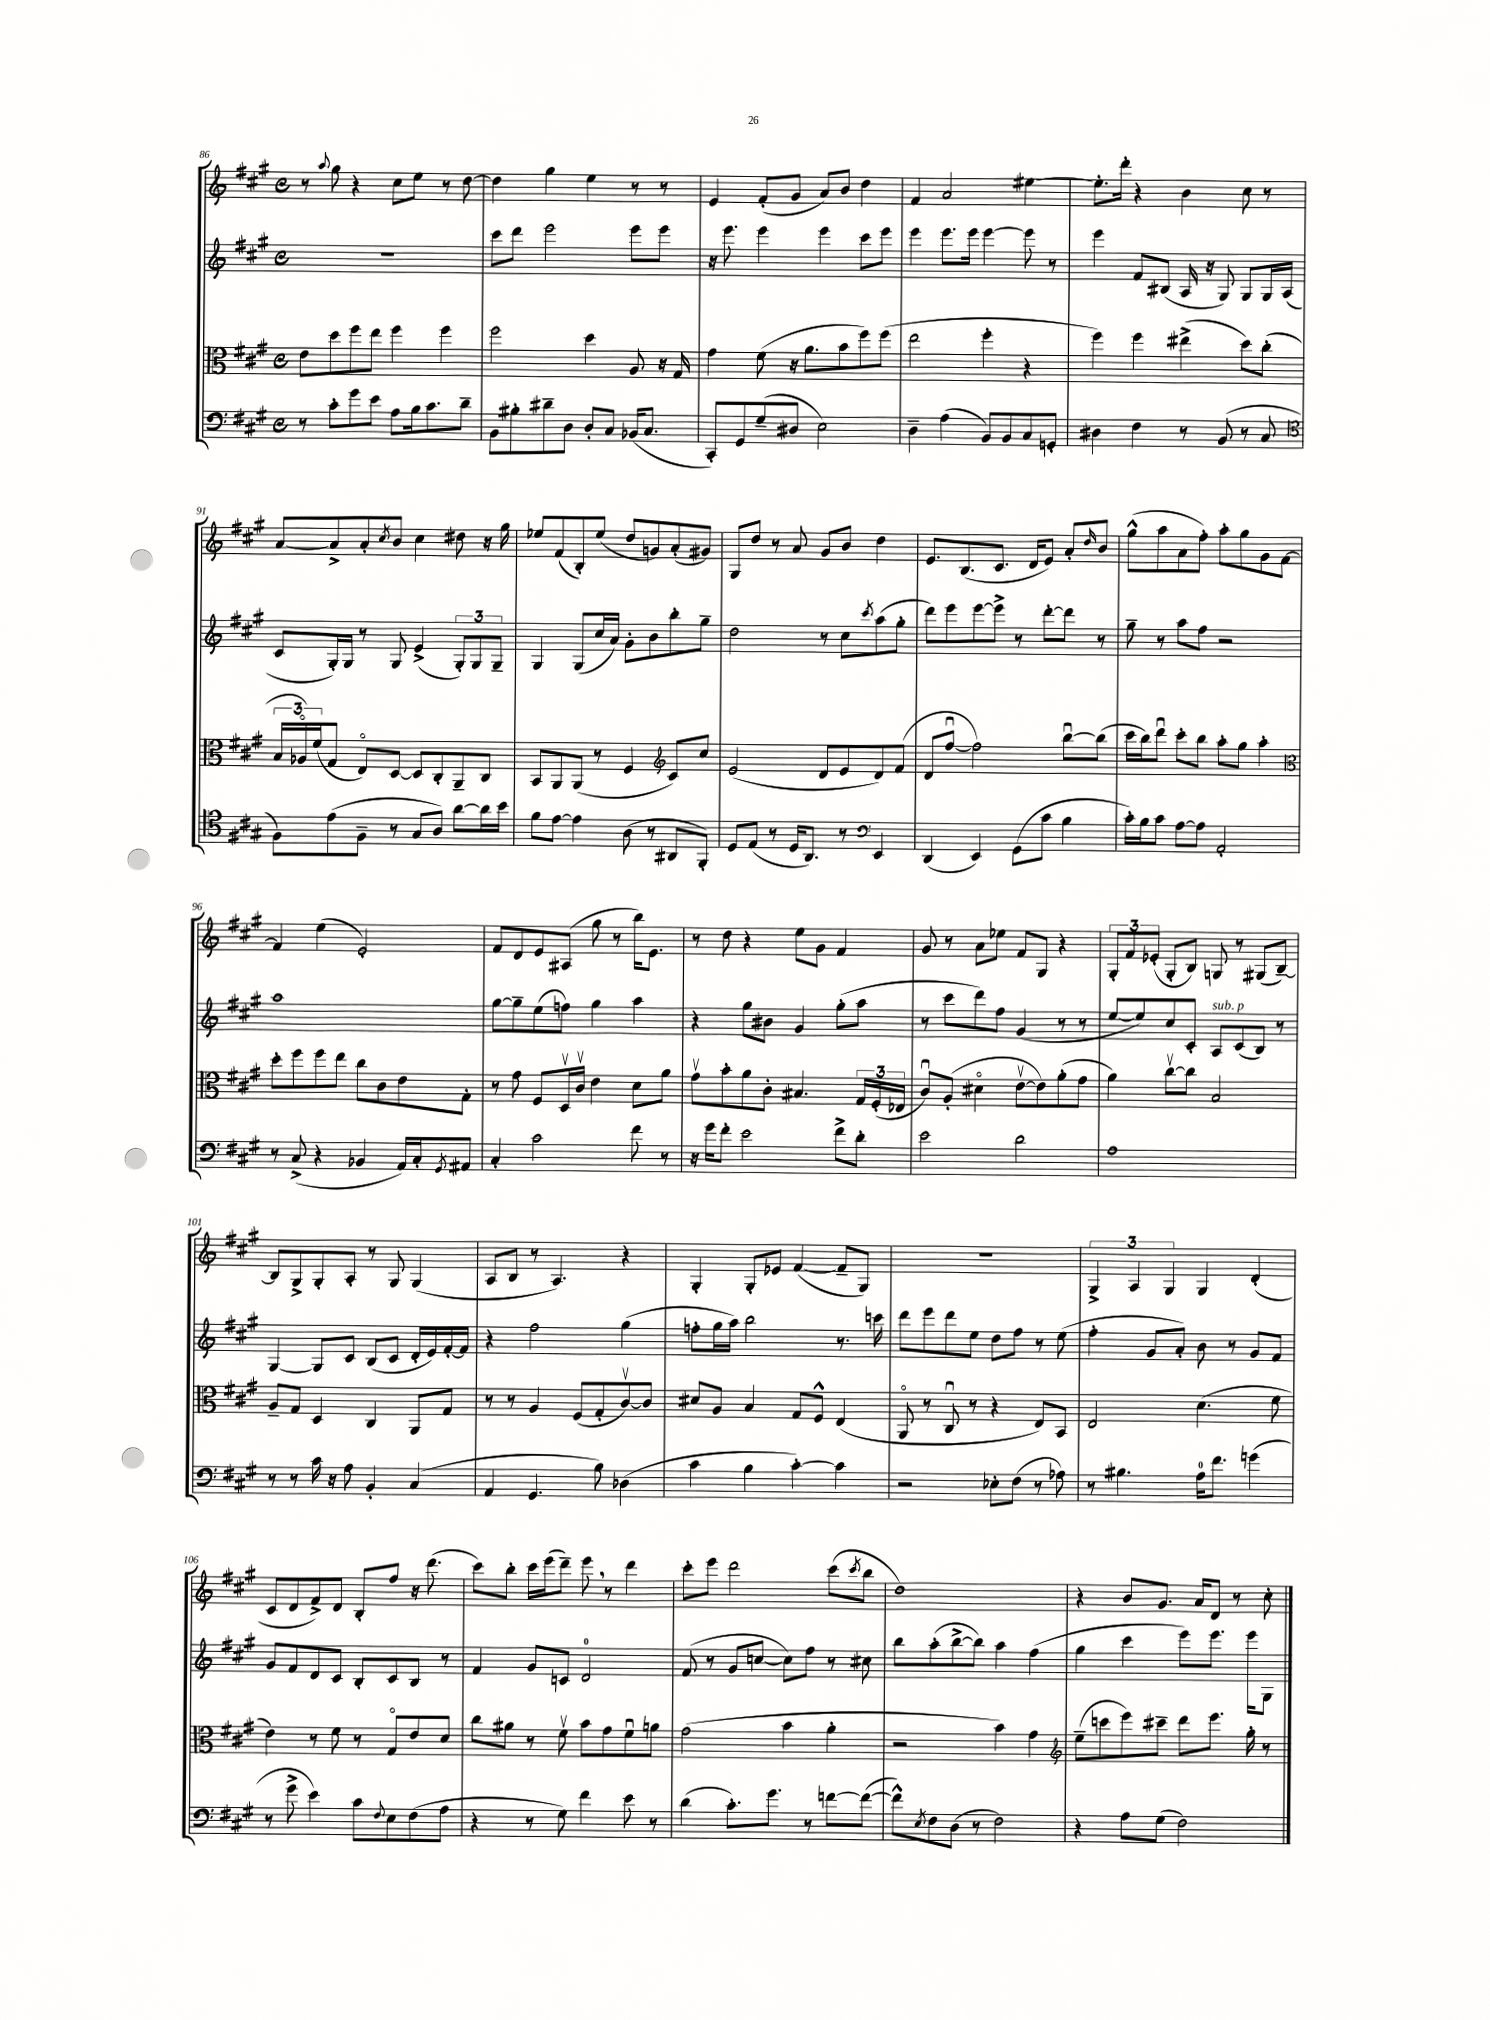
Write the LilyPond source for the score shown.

<<
\new StaffGroup <<
\new Staff = "s0" {
    \clef treble \key a \major \defaultTimeSignature \time 4/4
    r8 \appoggiatura { a''8 } gis''8 r4 cis''8 e''8 r8 d''8~ |
    d''4 gis''4 e''4 r8 r8 |
    e'4 fis'8-.( gis'8 a'8) b'8 d''4 |
    fis'4 a'2 eis''4~ |
    eis''8.-. d'''16-. r4 b'4 cis''8 r8 |
    a'8~ a'8-> a'8-. \acciaccatura { cis''8 } b'8 cis''4 dis''8 r16 gis''16 |
    ees''8 fis'8( b8-.) ees''8( d''8 g'8) a'8-.( gis'8) |
    gis8 d''8 r8 a'8 gis'8 b'8 d''4 |
    e'8. b8.( cis'8. d'16 e'8) a'8-. \grace { d''16 } b'8 |
    gis''8-^( a''8 a'8 fis''8-.) a''8-. gis''8 gis'8 fis'8~ |
    fis'4 e''4( e'2-.) |
    fis'8 d'8 e'8 ais8( gis''8 r8 b''16) e'8. |
    r8 d''8 r4 e''8 gis'8 fis'4 |
    gis'8 r8 a'8 ees''8 fis'8 gis8 r4 |
    \tuplet 3/2 { gis8-. fis'8 ees'8-.( } gis8-. b8) g8 r8 gis8( b8~--) |
    b8 gis8-> gis8-. a8-. r8 gis8 gis4( |
    a8 b8 r8 a4.) r4 |
    gis4-. gis8-. ees'8 fis'4~( fis'8-- gis8) |
    R1 |
    \tuplet 3/2 { gis4-> a4 gis4 } gis4 d'4-.( |
    cis'8 d'8 fis'8->) d'8 b8-. fis''8 r16 d'''8.( |
    cis'''8) b''8-. cis'''16 e'''16( d'''8--) e'''8 \breathe r8 d'''4 |
    cis'''8-. e'''8 d'''2 cis'''8( \acciaccatura { cis'''8 } b''8 |
    d''1) |
    r4 b'8 gis'8. a'16 d'8 r8 cis''8-. \bar "|." |
}
\new Staff = "s1" {
    \clef treble \key a \major \defaultTimeSignature \time 4/4
    R1 |
    cis'''8 d'''8 e'''2 e'''8 e'''8 |
    r16 e'''8. e'''4 e'''4 cis'''8 e'''8 |
    e'''4 e'''8. e'''16 e'''4~ e'''8 r8 |
    e'''4 fis'8 bis8( a16 r16 gis8) gis8 gis16 a16( |
    cis'8 gis16-.) gis16 r8 gis8 e'4->( \tuplet 3/2 { gis8-.) gis8 gis8-- } |
    gis4 gis8( cis''16 a'16) gis'8-. b'8 b''8-. gis''8-- |
    d''2 r8 cis''8 \acciaccatura { cis'''8 } a''8( gis''8-. |
    d'''8) e'''8 e'''8~ e'''8-> r8 d'''8~-. d'''8 r8 |
    gis''8-- r8 a''8 fis''8 r2 |
    a''1 |
    gis''8~ gis''8-- e''8( f''8) gis''4 a''4 |
    r4 gis''8 bis'8 gis'4 gis''8-.( a''8 |
    r8 cis'''8 d'''8) fis''8 gis'4( r8 r8 |
    e''8~ e''8) cis''8 cis'8-. a8^\markup { \italic "sub. p" } cis'8( b8) r8 |
    gis4~ gis8 cis'8 b8( cis'8 d'16-. e'16) fis'16~-. fis'16 |
    r4 fis''2 gis''4( |
    f''8-. gis''16 a''16) b''2 r8. c'''16 |
    d'''8 e'''8 d'''8 e''8 d''8 fis''8 r8 e''8( |
    fis''4-. gis'8 a'8-.) b'8 r8 gis'8 fis'8 |
    gis'8 fis'8 d'8 cis'8 b8-. cis'8 b8 r8 |
    fis'4 gis'8 c'8 d'2-0 |
    fis'8( r8 gis'8 c''8~ c''8) fis''8 r8 cis''8 |
    b''8 a''8-.( b''8~-> b''8) a''4 fis''4( |
    gis''4 cis'''4 e'''8) e'''8. e'''16 gis8 \bar "|." |
}
\new Staff = "s2" {
    \clef alto \key a \major \defaultTimeSignature \time 4/4
    e'8 d''8 fis''8 e''8 fis''4 fis''4 |
    fis''2 d''4 a8 r16 gis16 |
    gis'4 fis'8( r16 a'8. b'8 fis''8) fis''8( |
    e''2 fis''4-. r4 |
    fis''4) fis''4 eis''4->( d''8) cis''8-.( |
    \tuplet 3/2 { b16 aes16\flageolet) fis'16( } gis8 e8\flageolet) d8~ d8 cis8-. a,8-- cis8 |
    b,8 a,8 a,8( r8 fis4 \clef treble cis'8) cis''8 |
    e'2( d'8 e'8 d'8) fis'8( |
    d'8 fis''8~\downbow fis''2) b''8~\downbow b''8( |
    cis'''16 b''16) d'''8\downbow cis'''8-. b''8 a''8-. gis''8 a''4-. |
    \clef alto d''8-. fis''8 fis''8 e''8 cis''8 cis'8 e'8 gis8-. |
    r8 gis'8 fis8 d16\upbow cis'16\upbow e'4 d'8 a'8 |
    gis'8\upbow b'8-. a'8 cis'8-. bis4. \tuplet 3/2 { gis16 fis16-.( ees16 } |
    cis'8\downbow) a8-.( dis'4\flageolet e'8~\upbow e'8) a'8-.( gis'8 |
    a'4) cis''8~\upbow cis''8 b2 |
    a8-- gis8 d4 cis4 a,8 gis8 |
    r8 r8 a4 fis8( gis8-. cis'8~\upbow) cis'8 |
    dis'8 a8 b4 gis8 fis8-^ e4( |
    a,8\flageolet r8 cis8\downbow r8 r4 e8) b,8 |
    e2 d'4.( fis'8 |
    e'4) r8 fis'8 r8 gis8\flageolet e'8 d'8 |
    cis''8 ais'8 r8 fis'8\upbow b'8 gis'8 fis'8\downbow a'8 |
    gis'2( b'4 a'4-. |
    r2 b'4) gis'4 |
    \clef treble e''8--( c'''8 e'''8) cis'''8-- d'''8 e'''8. gis''16-. r8 \bar "|." |
}
\new Staff = "s3" {
    \clef bass \key a \major \defaultTimeSignature \time 4/4
    r8 cis'8-. gis'8 e'8 a8 b16 cis'8. d'8-- |
    b,8 bis8-. dis'8-- d8 d8-. cis8 bes,16( cis8. |
    cis,8-.) gis,8 gis8--( dis8 e2) |
    d4-- a4( b,8) b,8 cis8 g,8-. |
    dis4 fis4 r8 b,8( r8 cis8 |
    \clef tenor fis8) e'8( fis8-- r8 gis8 a8) a'8~ a'16 b'16 |
    fis'8 e'8~ e'4 a8( r8 ais,8 fis,8-.) |
    d8 e8( r8 d16 a,8.) r8 \clef bass e,4 |
    d,4( e,4) gis,8( cis'8 b4 |
    cis'16-.) b16 cis'8 a8~ a8 a,2-. |
    r8 cis8->( r4 bes,4 a,16) cis16-. \acciaccatura { gis,8 } ais,8 |
    cis4-. cis'2 fis'8 r8 |
    r16 gis'16 fis'8-. e'2 fis'8-> d'8-. |
    e'2 d'2 |
    a1 |
    r8 r8 cis'16 r16 a8 b,4-. cis4( |
    a,4 gis,4. b8) des4( |
    cis'4 b4 cis'4~-.) cis'4 |
    r2 ees8-. fis8( r8 aes8) |
    r8 bis4. a16-0 fis'8. g'4( |
    r8 gis'8-> e'4) cis'8 \appoggiatura { fis8 } e8 fis8( a8 |
    r4 r8 gis8) fis'4 e'8 r8 |
    d'4( cis'8.-.) gis'8. r8 f'8~ f'8~( |
    f'8-^) \acciaccatura { e8 } fis8 d8( r8 fis2) |
    r4 a8 gis8( fis2) \bar "|." |
}
>>
>>
\layout { \context { \Score currentBarNumber = #86 } }
